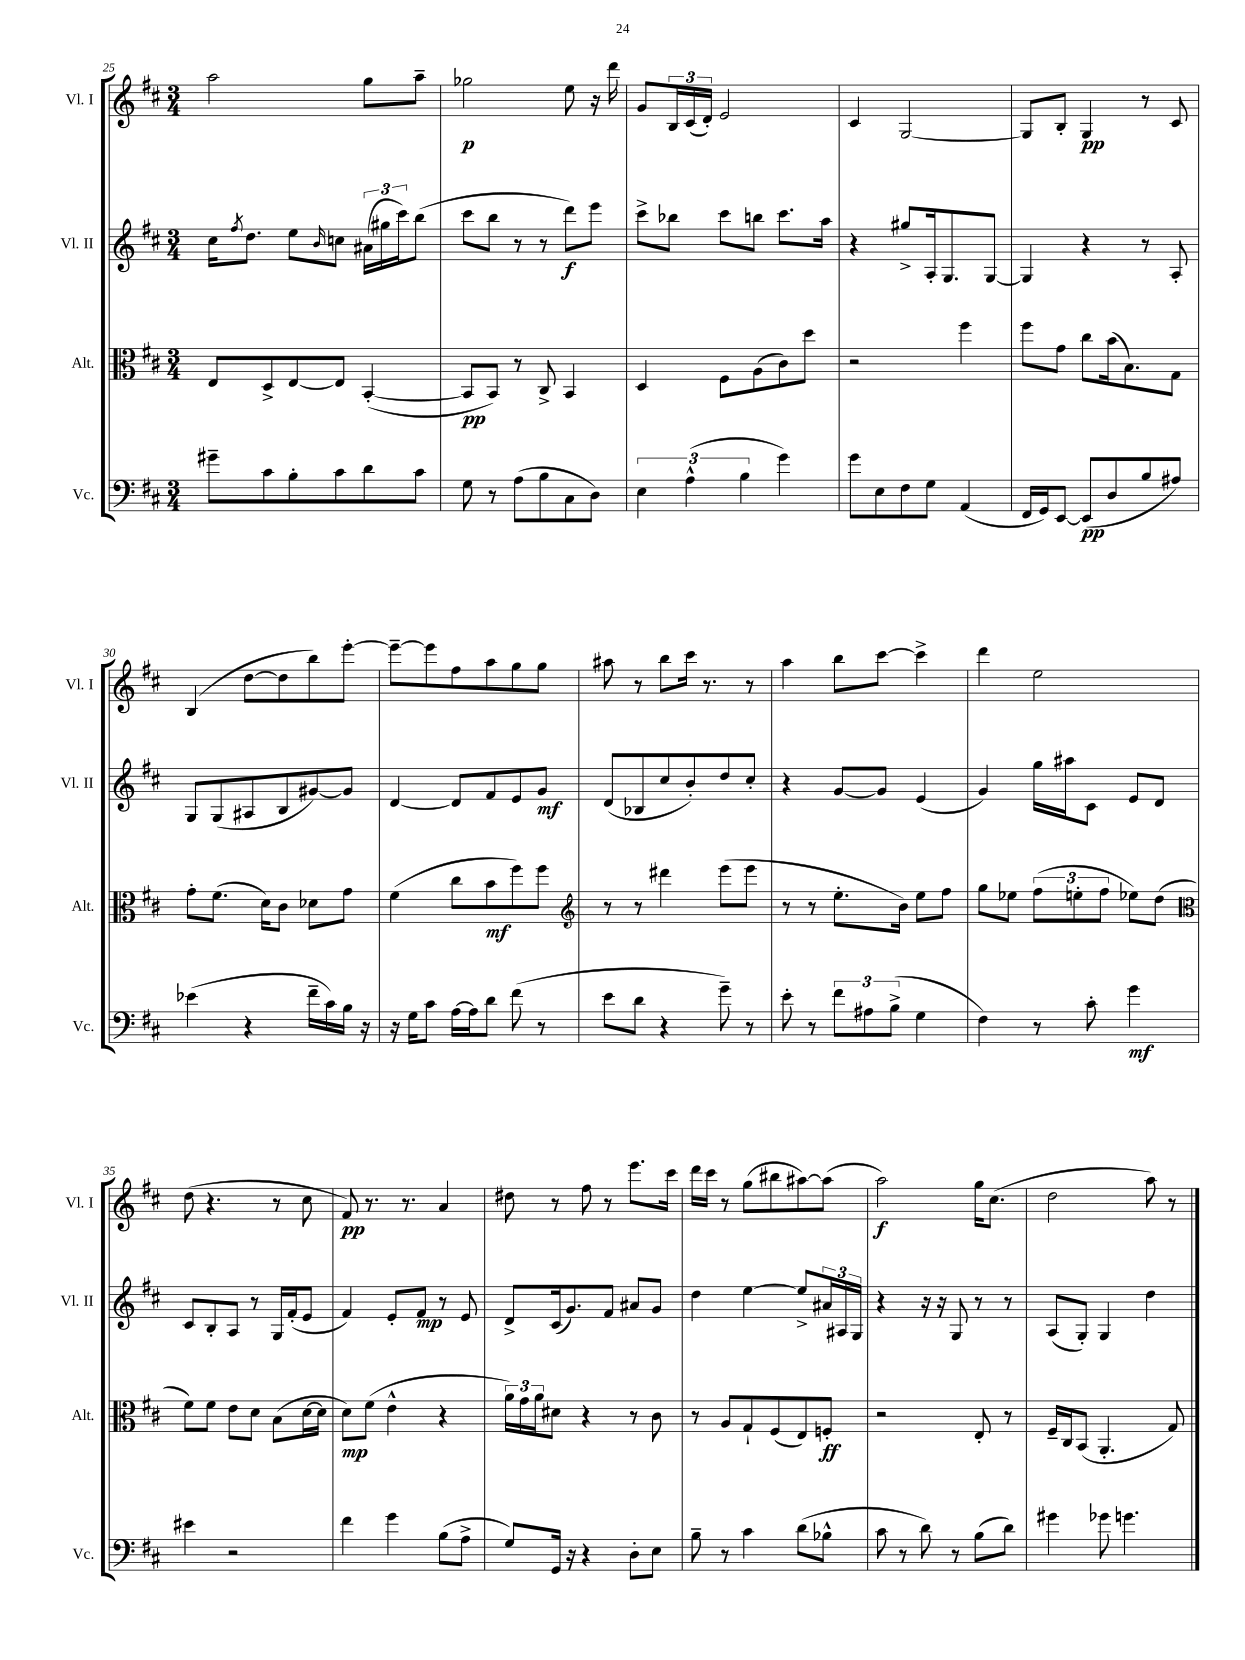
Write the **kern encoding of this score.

**kern	**kern	**kern	**kern
*staff4	*staff3	*staff2	*staff1
*clefF4	*clefC3	*clefG2	*clefG2
*k[f#c#]	*k[f#c#]	*k[f#c#]	*k[f#c#]
*M3/4	*M3/4	*M3/4	*M3/4
8g#~	8E	16cc#	2aa
.	.	8qff#	.
.	.	8.dd	.
8c#	8D^	.	.
8B'	[8E	8ee	.
.	.	16qqb	.
8c#	8E]	8cc	.
8d	([4BB'	(24a#	8gg
.	.	24gg#	.
.	.	24ccc#)	.
8c#	.	(8bb	8aa~
=	=	=	=
8G	8BB]	8ccc#	2gg-
8r	8BB)	8bb	.
(8A	8r	8r	.
8B	8C#^	8r	.
8C#	4BB	8ddd)	8ee
8D)	.	8eee	16r
.	.	.	16ddd
=	=	=	=
6E	4D	8ccc#^	8g
.	.	8bb-	24B
(6A^^	.	.	(24c#
.	.	.	24d')
.	8F#	8ccc#	2e
6B	.	.	.
.	(8A	8bb	.
4g)	8c#)	8.ccc#	.
.	8dd	.	.
.	.	16aa	.
=	=	=	=
8g	2r	4r	4c#
8E	.	.	.
8F#	.	8gg#^	[2G
8G	.	16A'	.
.	.	8.G	.
(4AA	4ff#	.	.
.	.	[8G	.
=	=	=	=
16FF#	8ff#	4G]	8G]
16GG)	.	.	.
[8EE	8g	.	8B'
(8EE]	8cc#	4r	4G
8D	(16b	.	.
.	8.B)	.	.
8B	.	8r	8r
8A#)	8G	8A'	8c#
=	=	=	=
(4e-	8g'	8G	(4B
.	(8.f#	(8G	.
4r	.	8A#	[8dd
.	16d)	.	.
.	8c#	8B	8dd]
16f#~	8d-	[8g#)	8bb)
16c#)	.	.	.
16B	8g	8g#]	[8eee'
16r	.	.	.
=	=	=	=
16r	(4f#	[4d	8eee~_
16G	.	.	.
8c#	.	.	8eee]
[16A	8cc#	8d]	8ff#
16A]	.	.	.
8d	8b	8f#	8aa
(8f#	8ff#)	8e	8gg
8r	8ff#	8g	8gg
=	=	=	=
*	*clefG2	*	*
8e	8r	(8d	8aa#
8d	8r	8B-	8r
4r	4ddd#	8cc#	8bb
.	.	8b')	16ccc#
.	.	.	8.r
8g~)	(8eee	8dd	.
8r	8eee	8cc#'	8r
=	=	=	=
8e'	8r	4r	4aa
8r	8r	.	.
12f#	8.ee'	[8g	8bb
12A#	.	.	.
.	.	8g]	[8ccc#
(12B^	.	.	.
.	16b)	.	.
4G	8ee	(4e	4ccc#^]
.	8ff#	.	.
=	=	=	=
4F#)	8gg	4g)	4ddd
.	8ee-	.	.
8r	(12ff#	16gg	2ee
.	.	16aa#	.
.	12ee'	.	.
8c#'	.	8c#	.
.	12ff#	.	.
4g	8ee-)	8e	.
.	(8dd	8d	.
=	=	=	=
*	*clefC3	*	*
4e#	8f#)	8c#	(8dd
.	8f#	8B'	4.r
2r	8e	8A	.
.	8d	8r	.
.	(8B	16G	8r
.	.	(16f#'	.
.	[16d	8e	8cc#
.	16d]	.	.
=	=	=	=
4f#	8d)	4f#)	8f#)
.	(8f#	.	8.r
4g	4e^^	8e'	.
.	.	.	8.r
.	.	8f#	.
(8B	4r	8r	4a
8A^	.	8e	.
=	=	=	=
8G)	24a)	8d^	8dd#
.	24g	.	.
.	24a	.	.
16GG	8d#	(16c#	8r
16r	.	8.g)	.
4r	4r	.	8ff#
.	.	8f#	8r
8D'	8r	8a#	8.eee
8E	8c#	8g	.
.	.	.	16ccc#
=	=	=	=
8B~	8r	4dd	16ddd
.	.	.	16ccc#
8r	8A	.	8r
4c#	8G`	[4ee	(8gg
.	(8F#	.	8bb#
(8d	8E)	8ee^]	[8aa#)
8B-^^	8F'	24a#	(8aa#]
.	.	24A#	.
.	.	24G	.
=	=	=	=
8c#	2r	4r	2aa)
8r	.	.	.
8d)	.	16r	.
.	.	16r	.
8r	.	8G	.
(8B	8E'	8r	16gg
.	.	.	(8.cc#
8d)	8r	8r	.
=	=	=	=
4g#	16F#~	(8A	2dd
.	16C#	.	.
.	(8BB	8G')	.
8g-	4.AA'	4G	.
4.g	.	.	.
.	.	4dd	8aa)
.	8G)	.	8r
==	==	==	==
*-	*-	*-	*-
